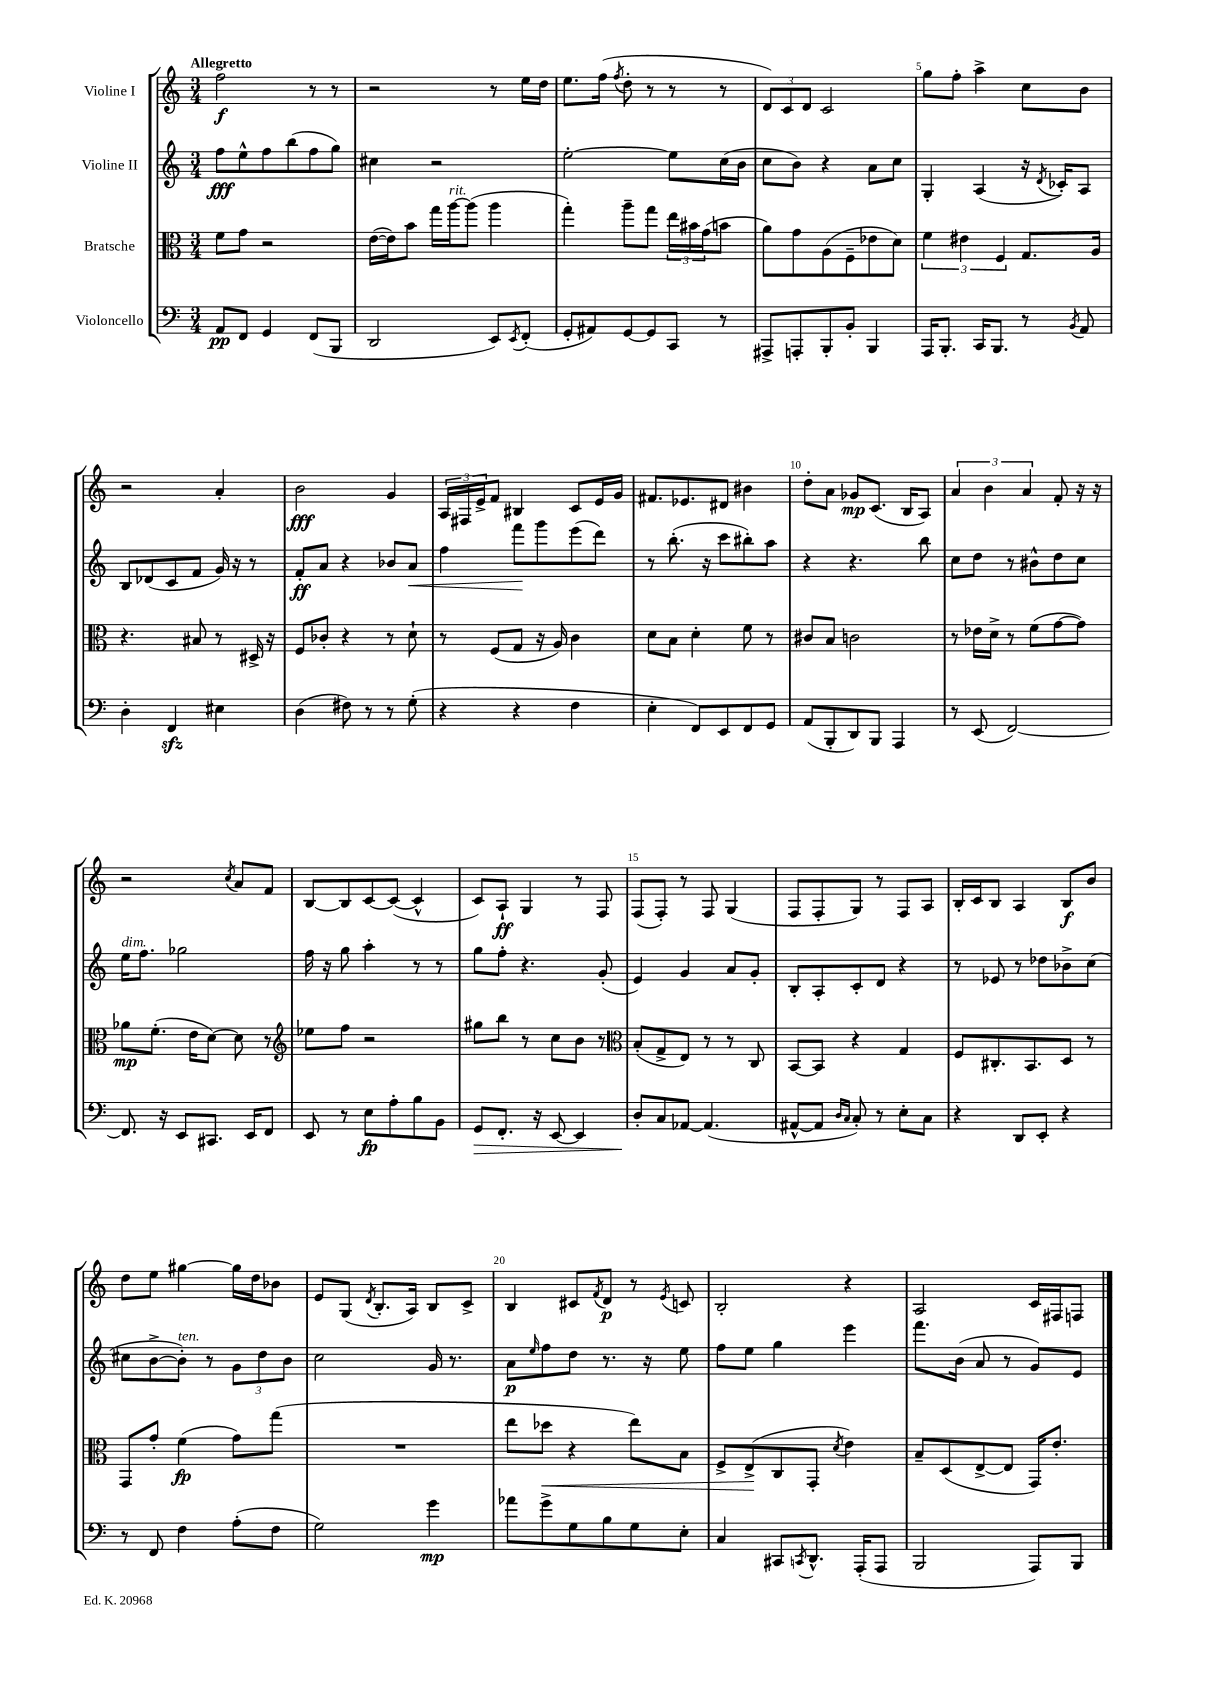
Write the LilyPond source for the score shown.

<<
\new StaffGroup <<
\new Staff = "s0" \with { instrumentName = "Violine I" } {
    \clef treble \key c \major \numericTimeSignature \time 3/4 \tempo "Allegretto"
    f''2\f r8 r8 |
    r2 r8 e''16 d''16 |
    e''8. f''16( \acciaccatura { f''8 } d''8-. r8 r8 r8 |
    \tuplet 3/2 { d'8) c'8 d'8 } c'2 |
    g''8 f''8-. a''4-> c''8 b'8 |
    r2 a'4-. |
    b'2\fff g'4 |
    \tuplet 3/2 { a16 fis16 e'16-> } f'8 bis4 c'8 e'16 g'16 |
    fis'8. ees'8. dis'8 bis'4 |
    d''8-. a'8 ges'8\mp c'8.( b16 a8) |
    \tuplet 3/2 { a'4 b'4 a'4 } f'8-. r16 r16 |
    r2 \acciaccatura { c''8 } a'8 f'8 |
    b8~ b8 c'8~ c'8~( c'4-^ |
    c'8) a8-!\ff g4 r8 f8 |
    f8( f8-.) r8 f8 g4( |
    f8 f8-. g8) r8 f8 a8 |
    b16-. c'16 b8 a4 b8\f b'8 |
    d''8 e''8 gis''4~ gis''16 d''16 bes'8 |
    e'8 g8( \acciaccatura { d'8 } b8.-. a16) b8 c'8-> |
    b4 cis'8 \acciaccatura { f'8 } d'8\p r8 \acciaccatura { e'8 } c'8 |
    b2-. r4 |
    a2 c'16 fis16 f8 \bar "|." |
}
\new Staff = "s1" \with { instrumentName = "Violine II" } {
    \clef treble \key c \major \numericTimeSignature \time 3/4
    f''8\fff e''8-^ f''8 b''8( f''8 g''8) |
    cis''4 r2 |
    e''2~-. e''8 c''16( b'16 |
    c''8 b'8) r4 a'8 c''8 |
    g4-. a4( r16 \acciaccatura { d'8 } ces'16-.) a8 |
    b8 des'8( c'8 f'8 g'16) r16 r8 |
    f'8-.\ff a'8 r4 bes'8 a'8\< |
    f''4 f'''8\! g'''8 e'''8( d'''8) |
    r8 b''8.-.( r16 c'''8 bis''8-.) a''8 |
    r4 r4. b''8 |
    c''8 d''8 r8 bis'8-^ d''8 c''8 |
    e''16^\markup { \italic "dim." } f''8. ges''2 |
    f''16 r16 g''8 a''4-. r8 r8 |
    g''8 f''8-. r4. g'8-.( |
    e'4) g'4 a'8 g'8-. |
    b8-. a8-. c'8-. d'8 r4 |
    r8 ees'8 r8 des''8 bes'8-> c''8( |
    cis''8 b'8~-> b'8-.^\markup { \italic "ten." }) r8 \tuplet 3/2 { g'8 d''8 b'8 } |
    c''2 g'16 r8. |
    a'8\p \grace { e''16 } f''8 d''8 r8. r16 e''8 |
    f''8 e''8 g''4 e'''4 |
    f'''8. b'16( a'8 r8 g'8) e'8 \bar "|." |
}
\new Staff = "s2" \with { instrumentName = "Bratsche" } {
    \clef alto \key c \major \numericTimeSignature \time 3/4
    f'8 g'8 r2 |
    e'16~( e'16) b'8 g''16 a''16~^\markup { \italic "rit." } a''8( a''4 |
    g''4-.) a''8-- g''8 \tuplet 3/2 { e''16 bis'16 g'16( } b'8 |
    a'8) g'8 a8( f8-- ees'8 d'8) |
    \tuplet 3/2 { f'4 eis'4 f4 } g8. a16 |
    r4. bis8 r8 dis16-> r16 |
    f8 ces'8-. r4 r8 d'8-! |
    r8 f8( g8 r16 a16) c'4 |
    d'8 b8 d'4-. f'8 r8 |
    cis'8 b8 c'2 |
    r8 ees'16 d'16-> r8 f'8( g'8~ g'8) |
    aes'8\mp f'8.-.( e'16 d'8~) d'8 r8 |
    \clef treble ees''8 f''8 r2 |
    gis''8 b''8 r8 c''8 b'8 r8 |
    \clef alto b8-.( g8-> e8) r8 r8 c8 |
    b,8~ b,8 r4 g4 |
    f8 cis8.-. b,8. d8 r8 |
    g,8 g'8-. f'4\fp( g'8) g''8( |
    R2. |
    e''8 des''8\< r4 e''8) b8 |
    f8-> e8->\!( c8 g,8-. \acciaccatura { d'8 } e'4) |
    b8-- d8( e8~-> e8 g,16) e'8.-. \bar "|." |
}
\new Staff = "s3" \with { instrumentName = "Violoncello" } {
    \clef bass \key c \major \numericTimeSignature \time 3/4
    a,8\pp f,8 g,4 f,8( b,,8 |
    d,2 e,8) \acciaccatura { e,8 } f,8-.( |
    g,8-. ais,8) g,8~ g,8 c,8 r8 |
    ais,,8-> a,,8-. b,,8-. b,8-. b,,4 |
    a,,16 b,,8.-. c,16 b,,8. r8 \acciaccatura { b,8 } a,8 |
    d4-. f,4\sfz eis4 |
    d4( fis8) r8 r8 g8-.( |
    r4 r4 f4 |
    e4-. f,8) e,8 f,8 g,8 |
    a,8( b,,8-. d,8) b,,8 a,,4 |
    r8 e,8( f,2~) |
    f,8. r16 e,8 cis,8. e,16 f,8 |
    e,8 r8 e8\fp a8-. b8 b,8 |
    g,8\> f,8.-. r16 e,8~ e,4 |
    d8-.\! c8 aes,8~ aes,4.( |
    ais,8~-^ ais,8 \grace { d16 c16 } c8-.) r8 e8-. c8 |
    r4 d,8 e,8-. r4 |
    r8 f,8 f4 a8-.( f8 |
    g2) g'4\mp |
    aes'8 g'8-> g8 b8 g8 e8-. |
    c4 cis,8 \acciaccatura { c,8 } d,8.-^ a,,16-.( a,,8 |
    b,,2 a,,8) b,,8 \bar "|." |
}
>>
>>
\layout { \context { \Score \override BarNumber.break-visibility = ##(#f #t #t) barNumberVisibility = #(every-nth-bar-number-visible 5) } }
